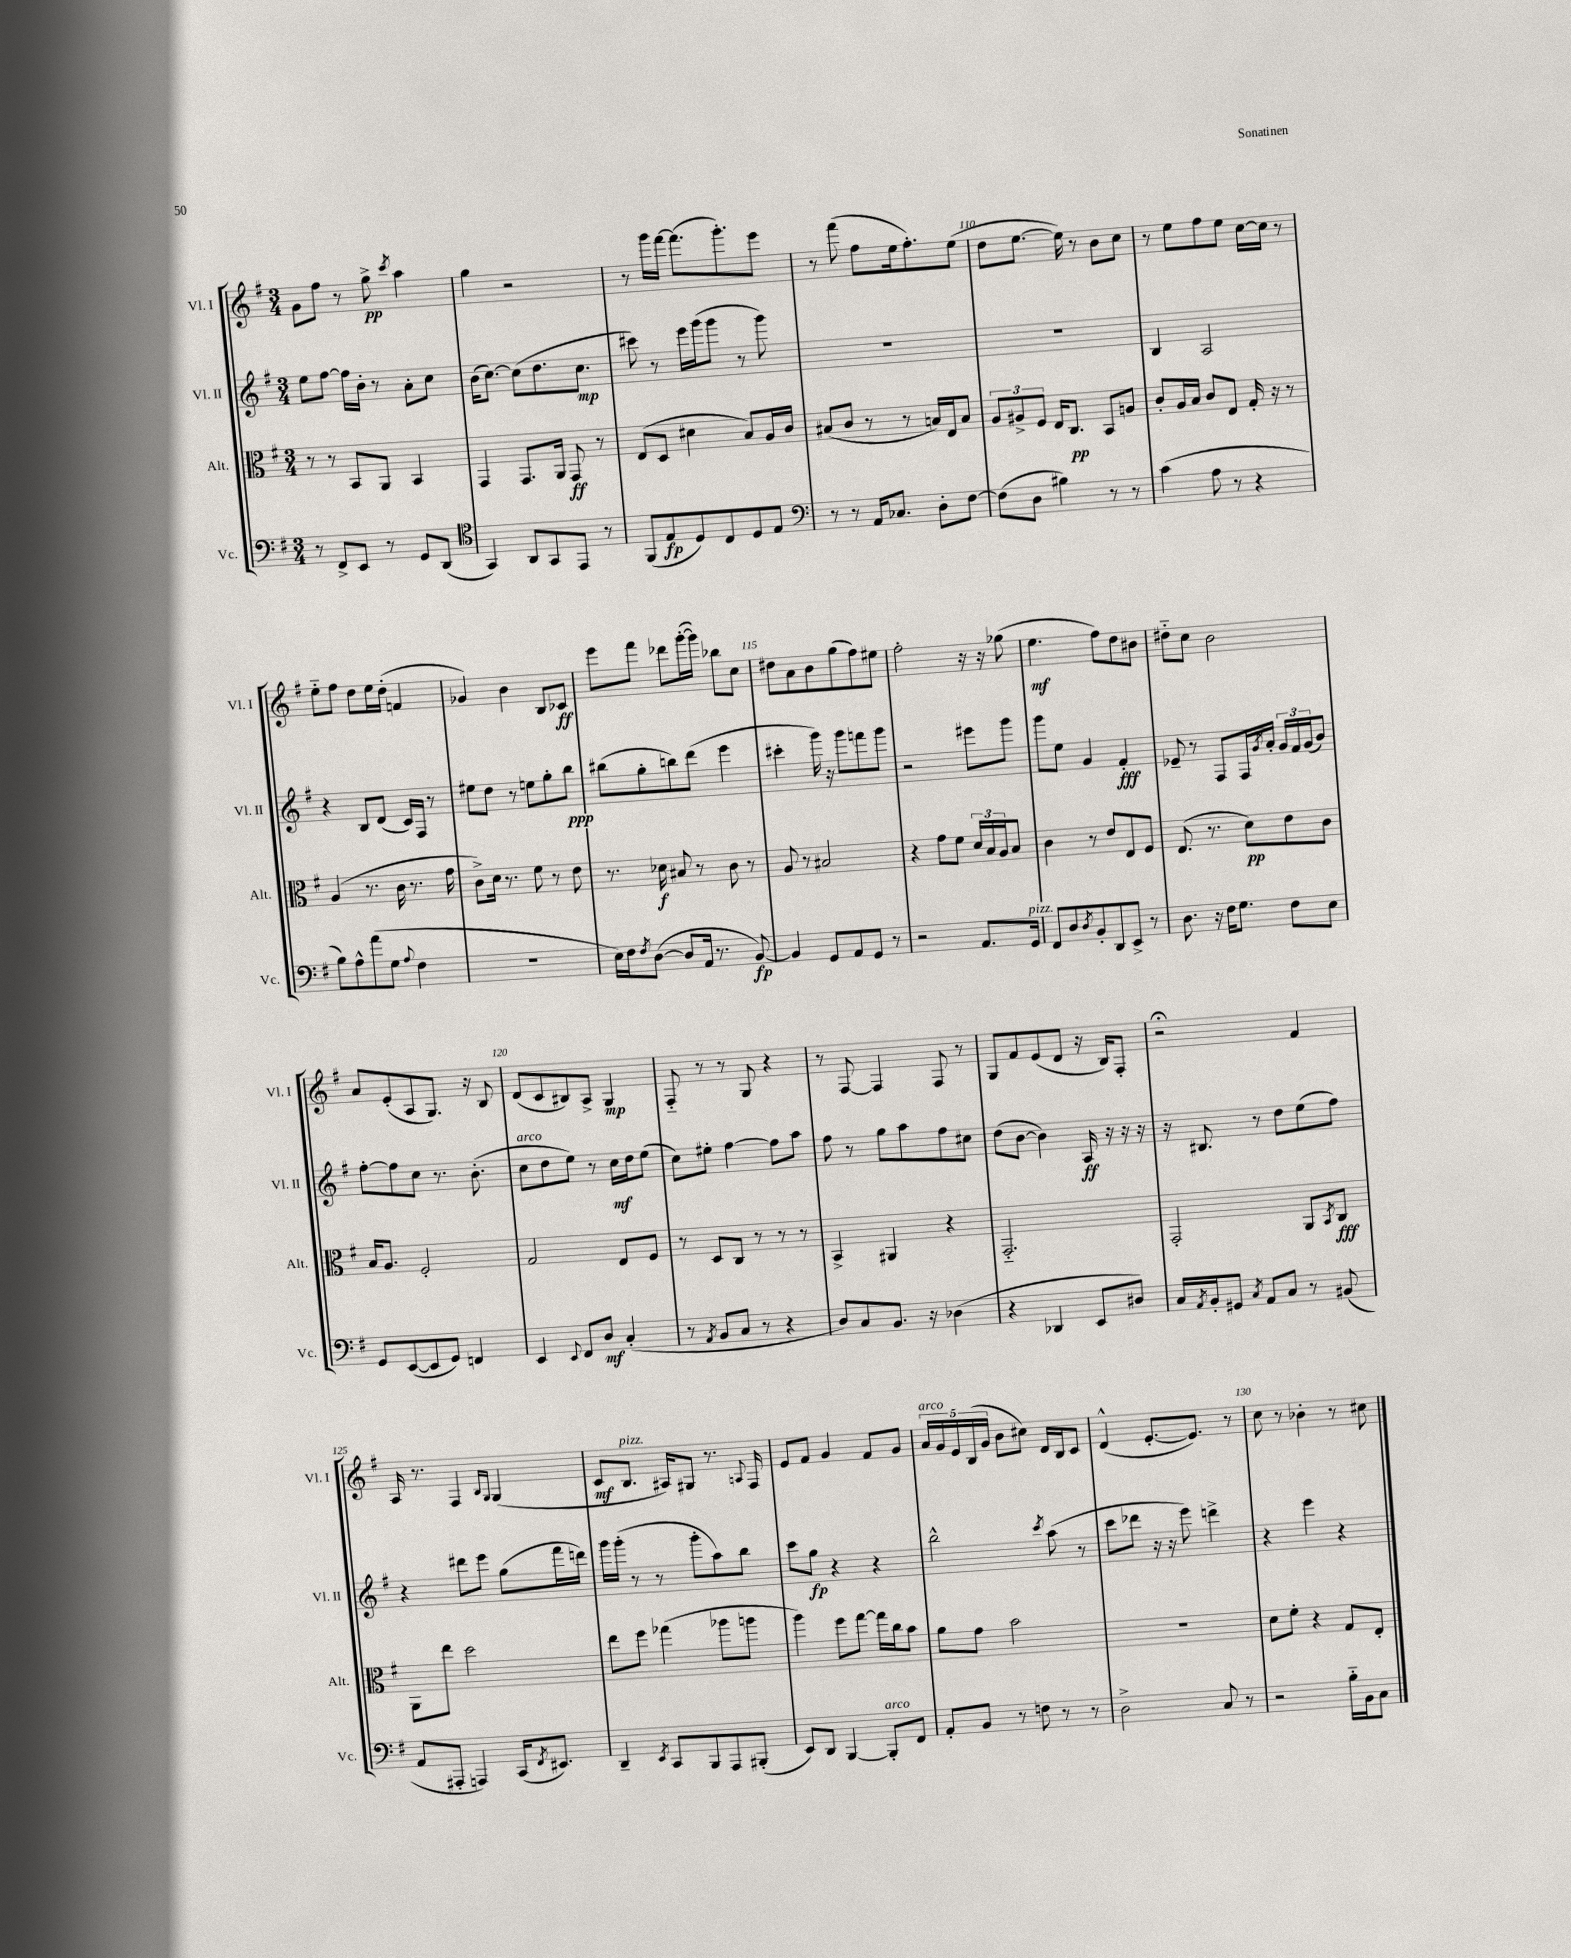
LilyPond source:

<<
\new StaffGroup <<
\new Staff = "s0" \with { instrumentName = "Vl. I" shortInstrumentName = "Vl. I" } {
    \clef treble \key g \major \numericTimeSignature \time 3/4
    g'8 fis''8 r8 g''8->\pp \acciaccatura { c'''8 } a''4 |
    g''4 r2 |
    r8 g'''16 fis'''16~ fis'''8.( g'''8.-.) e'''8 |
    r8 fis'''8( fis''8 e''16 fis''8.-.) e''8( |
    d''8 e''8.~ e''16) r8 b'8 c''8 |
    r8 e''8 fis''8 e''8 c''16~ c''16 r8 |
    e''8-_ fis''8 d''8 e''16 d''16-.( f'4 |
    ges'4) b'4 b8 ces'8\ff |
    e'''8 fis'''8 des'''8 g'''16~-.( g'''16) bes''8 c''8 |
    dis''8 a'8 b'8 g''8( fis''8) eis''8 |
    fis''2-. r16 r16 ges''8( |
    e''4.\mf fis''8) d''8 bis'8 |
    dis''8-_ c''8 b'2 |
    a'8 e'8-.( a8 g8.) r16 b8 |
    d'8( c'8 bis8) a8-> g4\mp |
    fis8-_ r8 r8 g8 r4 |
    r8 fis8~ fis4 fis8 r8 |
    g8 fis'8 e'8( d'8 r16 b16) fis8-. |
    r2\fermata fis'4 |
    a16 r8. fis4 \grace { b16 g16 } g4( |
    c'8\mf b8.^\markup { \italic "pizz." } ais16) gis8 r8. \appoggiatura { a8 } fis16 |
    e'8 fis'8 g'4 fis'8 g'8 |
    \tuplet 5/4 { a'16^\markup { \italic "arco" } g'16 e'16 b16( g'16 } b'8 cis''8) d'16 b16 c'8 |
    d'4-^( e'8.~-. e'8.) r8 |
    c''8 r8 bes'4-. r8 cis''8 \bar "|." |
}
\new Staff = "s1" \with { instrumentName = "Vl. II" shortInstrumentName = "Vl. II" } {
    \clef treble \key g \major \numericTimeSignature \time 3/4
    e''8 fis''8~ fis''16 b'16-. r8 a'8-. c''8 |
    b'16( c''8.~) c''8( d''8. c''8.\mp |
    cis'''8) r8 e'''16 g'''16( g'''8 r8 g'''8) |
    R2. |
    R2. |
    b4 a2 |
    r4 b8 d'8( c'16) fis16 r8 |
    eis''8 d''8 r8 e''8 g''8-. b''8\ppp |
    bis''8( g''8-. b''8) d'''8( e'''4 |
    cis'''4-. g'''16) r16 g'''8 f'''8 g'''8 |
    r2 eis'''8 g'''8 |
    g'''8 e''8 g'4 fis'4-.\fff |
    ees'8-- r8 fis8 fis16 \acciaccatura { g'8 } a'16-. \tuplet 3/2 { g'16 fis'16 g'16( } b'8) |
    fis''8~-. fis''8 c''8 r8. b'8.-.( |
    c''8^\markup { \italic "arco" } d''8 e''8) r8 c''16\mf d''16 e''8( |
    c''8) eis''8-. fis''4~ fis''8 a''8 |
    fis''8 r8 g''8 a''8 fis''8 cis''8 |
    d''8( b'8~ b'4) a16\ff r16 r16 r16 |
    r16 bis8. r8 d''8 e''8( fis''8) |
    r4 dis'''8 e'''8 g''8( fis'''16 d'''16) |
    g'''16 g'''16-.( r8 r8 g'''8-. a''8) b''8 |
    c'''8 g''8\fp r4 r4 |
    b''2-^ \acciaccatura { c'''8 } a''8( r8 |
    c'''8 des'''8 r16 r16 e'''8) d'''4-> |
    r4 e'''4 r4 \bar "|." |
}
\new Staff = "s2" \with { instrumentName = "Alt." shortInstrumentName = "Alt." } {
    \clef alto \key g \major \numericTimeSignature \time 3/4
    r8 r8 b,8 a,8 b,4 |
    g,4 g,8. a,16 g,8\ff r8 |
    e8( d8 dis'4 b8) a16 c'16 |
    bis8( c'8 r8 r8 b16) e16 b8 |
    \tuplet 3/2 { a8 ais8-> fis8 } e16 c8.\pp b,8 a8 |
    c'8-. a16 b16 c'8 e8 g16-. r16 r8 |
    a4( r8. c'16 r8. g'16 |
    c'8->) d'16 r8. fis'8 r8 e'8 |
    r8. des'16\f bis8 r8 c'8 r8 |
    a8 r8 bis2 |
    r4 g'8 fis'8 \tuplet 3/2 { d'16 b16 a16 } b8 |
    c'4 r8 e'8 e8 fis8 |
    e8.( r8. d'8\pp) e'8 c'8 |
    b16 a8. fis2-. |
    g2 e8 fis8 |
    r8 d8 c8 r8 r8 r8 |
    b,4-> ais,4 r4 |
    g,2.-_ |
    g,2-. a,8 \acciaccatura { b,8 } c8\fff |
    a,8 e''8 d''2 |
    e''8 fis''8 ges''4( aes''8 a''8 |
    a''4) fis''8 g''8~ g''16 c''16 b'8 |
    a'8 g'8 b'2 |
    R2. |
    d'8 fis'8-. r4 g8 e8-. \bar "|." |
}
\new Staff = "s3" \with { instrumentName = "Vc." shortInstrumentName = "Vc." } {
    \clef bass \key g \major \numericTimeSignature \time 3/4
    r8 fis,8-> e,8 r8 g,8 d,8( |
    \clef tenor g,4) a,8 g,8 e,8 r8 |
    fis,8( e8\fp d8) c8 d8 e8 |
    \clef bass r8 r8 a,16 ces8. d8-. fis8~ |
    fis8( d8 bis4) r8 r8 |
    c'4( a8 r8 r4 |
    b8) a8-^ a'8( g8 \appoggiatura { a8 } fis4 |
    R2. |
    e16) fis16 \acciaccatura { fis8 } d8~( d8 a,16 r8. b,8~\fp) |
    b,4 g,8 a,8 g,8 r8 |
    r2 a,8. g,16^\markup { \italic "pizz." } |
    fis,8 d8 \acciaccatura { d8 } b,8-. d,8 e,8-> r8 |
    d8. r16 fis16 g8. fis8 e8 |
    g,8 e,8~( e,8 g,8) f,4 |
    e,4 \appoggiatura { e,8 } fis,8 d8\mf c4-.( |
    r8 \acciaccatura { a,8 } b,8 c8 r8 r4 |
    d8) c8 b,8. r16 des4( |
    r4 des,4 e,8 dis8) |
    c16 \acciaccatura { a,8 } b,16-. gis,8 \acciaccatura { c8 } a,8 c8 r8 bis,8( |
    a,8 ais,,8-. a,,4) c,16( \acciaccatura { fis,8 } eis,8.) |
    d,4-- \acciaccatura { e,8 } c,8 b,,8 a,,8 bis,,8-.( |
    e,8) d,8 b,,4~ b,,8-.^\markup { \italic "arco" } fis,8 |
    a,8-. b,8 r8 f8 r8 r8 |
    d2-> c8 r8 |
    r2 b16-_ b,16 c8 \bar "|." |
}
>>
>>
\layout { \context { \Score currentBarNumber = #106 \override BarNumber.break-visibility = ##(#f #t #t) barNumberVisibility = #(every-nth-bar-number-visible 5) } }
